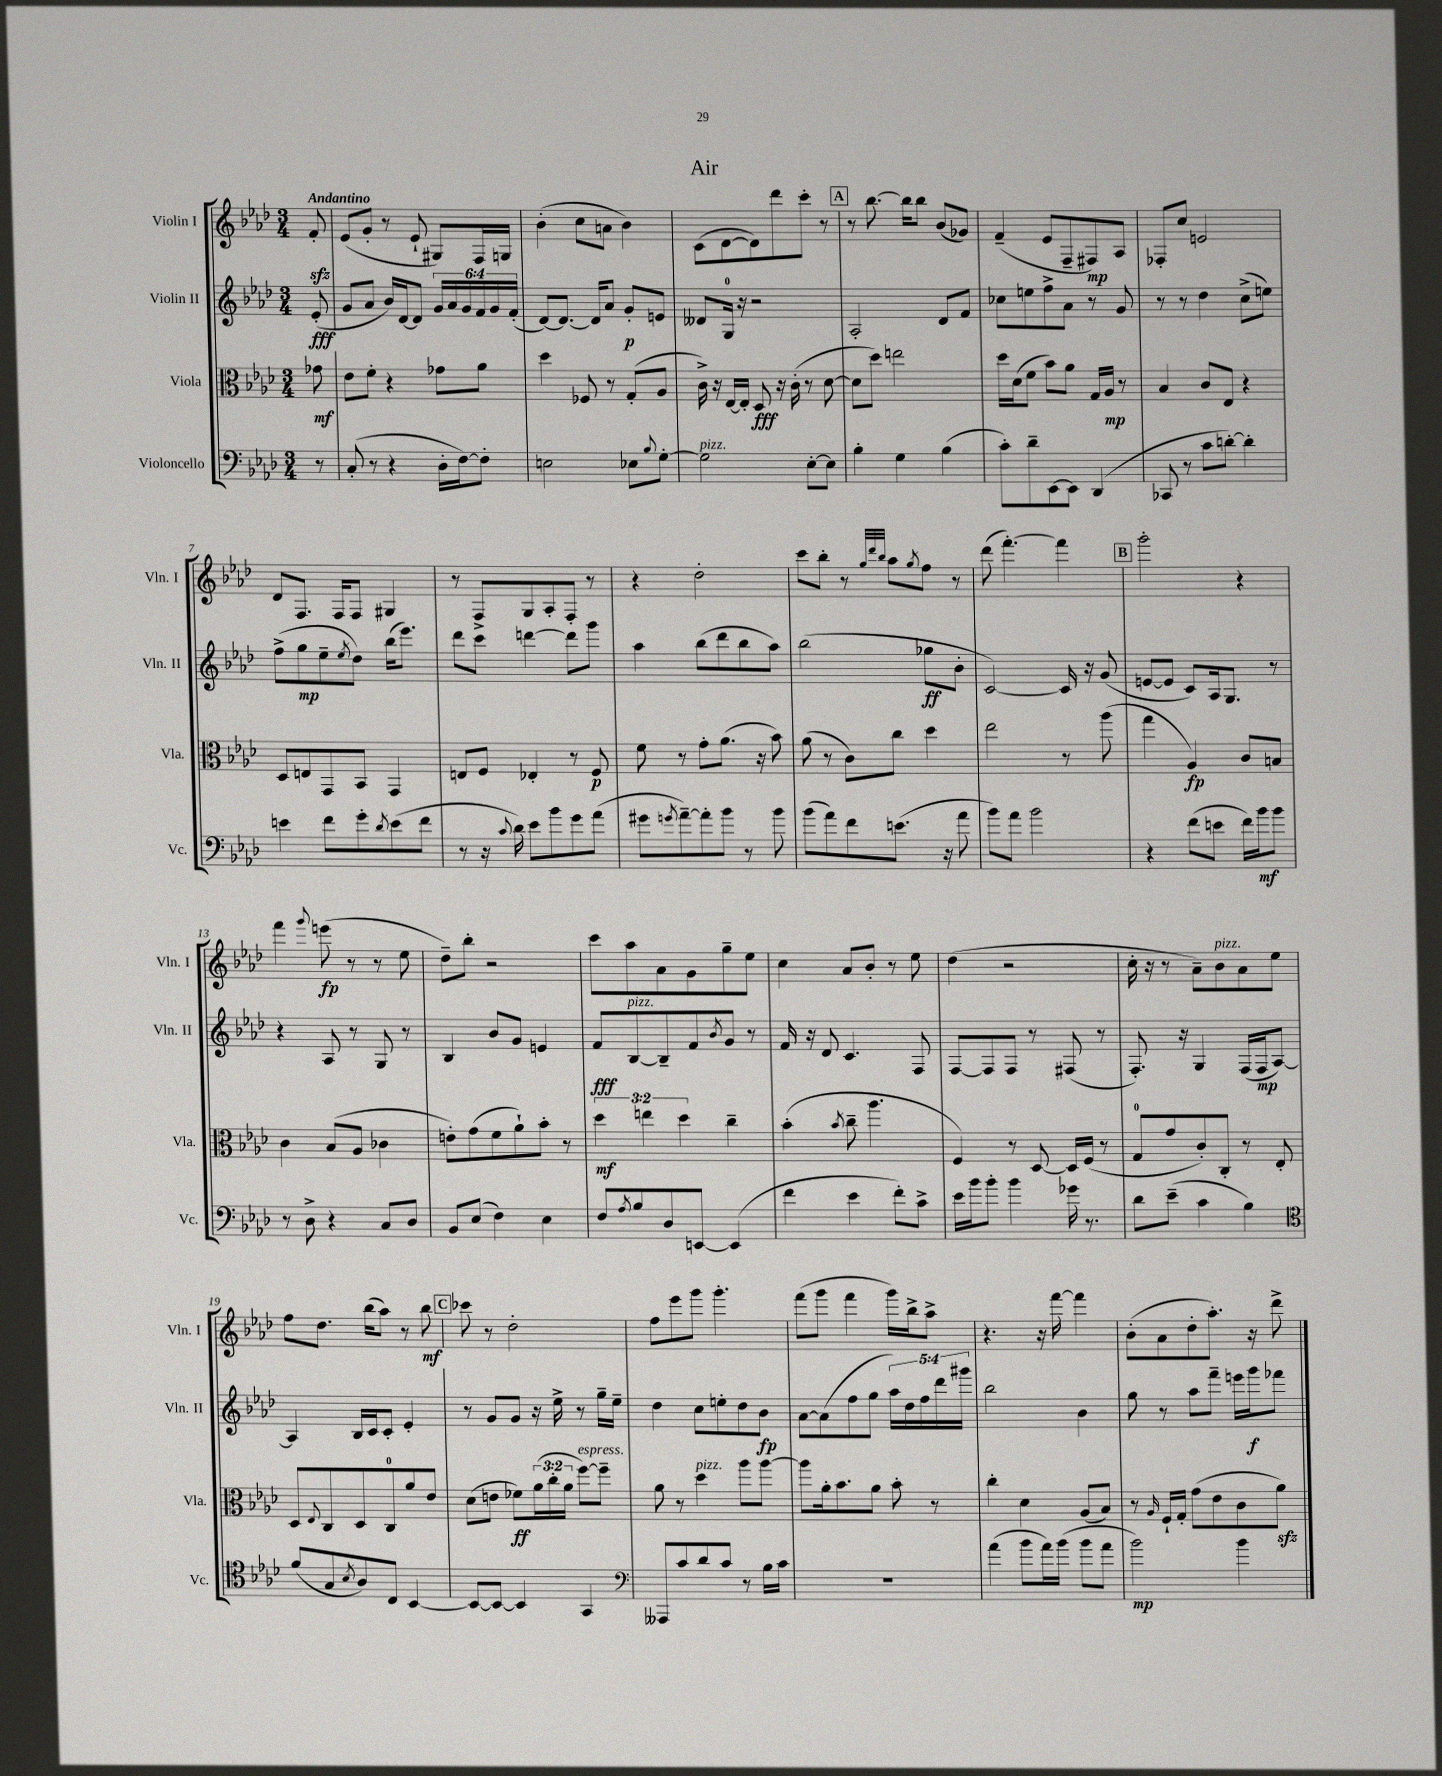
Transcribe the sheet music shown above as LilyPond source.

\header { title = "Air" }
<<
\new StaffGroup <<
\new Staff = "s0" \with { instrumentName = "Violin I" shortInstrumentName = "Vln. I" } {
    \clef treble \key aes \major \numericTimeSignature \time 3/4 \partial 8 \tempo "Andantino"
    f'8-.\sfz |
    ees'8( g'8-. r8 ees'8-! gis8) f16 g16 |
    bes'4-.( c''8 a'8 bes'4) |
    c'8( des'8~ des'8) des'''8 c'''8-. r8 |
    \mark \markup { \box "A" } r8 bes''8.~ bes''16 bes''8 bes'8( ges'8) |
    f'4--( ees'8 f8-- fis8\mp) aes8 |
    fes8-. c''8 e'2 |
    des'8 f8. f16 f8 gis4 |
    r8 f8-> g8 aes8-. f8-. r8 |
    r4 des''2-. |
    c'''8 bes''8-. r8 \grace { g''32 des'''32 bes''32 } aes''8 \acciaccatura { g''8 } f''8 r8 |
    des'''8( f'''4.~-.) f'''4 |
    \mark \markup { \box "B" } g'''2-. r4 |
    f'''4 \appoggiatura { g'''8 } e'''8\fp( r8 r8 ees''8 |
    des''8--) bes''8-. r2 |
    c'''8 aes''8 aes'8 g'8 g''8-- ees''8 |
    c''4 aes'8 bes'8-. r8 ees''8 |
    des''4( r2 |
    c''16-. r16 r8 aes'8--) bes'8^\markup { \italic "pizz." } aes'8 ees''8 |
    f''8 des''8. bes''16( aes''8) r8 bes''8\mf |
    \mark \markup { \box "C" } ces'''8 r8 des''2-. |
    f''8 ees'''8 g'''8 g'''4.-. |
    f'''8( g'''8 f'''4 g'''16) bes''16-> aes''8-> |
    r4. r16 f'''16~ f'''4 |
    bes'8-.( aes'8 des''8-. aes''8.-.) r16 des'''8-> \bar "|." |
}
\new Staff = "s1" \with { instrumentName = "Violin II" shortInstrumentName = "Vln. II" } {
    \clef treble \key aes \major \numericTimeSignature \time 3/4 \override Staff.TupletNumber.text = #tuplet-number::calc-fraction-text \partial 8
    ees'8-.\fff( |
    g'8 aes'8 bes'16) des'16~ des'8 \tuplet 6/4 { g'16 aes'16 g'16 f'16 g'16 f'16-.( } |
    des'8~) des'8.~ des'16 aes'8 g'8-.\p e'8 |
    deses'8 g16-0 r16 r2 |
    \mark \markup { \box "A" } aes2-. des'8 f'8 |
    ces''8 e''8 f''8-> aes'8 r8 g'8 |
    r8 r8 des''4 c''8->( e''8) |
    f''8->( g''8\mp ees''8-- \acciaccatura { ees''8 } des''8) bes''16( ees'''8.) |
    des'''8 c'''8 d'''4~ d'''8 g'''8 |
    aes''4 bes''8( des'''8 bes''8 aes''8) |
    bes''2( ges''8\ff bes'8-. |
    c'2~) c'16 r16 g'8( |
    \mark \markup { \box "B" } e'8~ e'8 c'8) aes16 g8. r8 |
    r4 aes8 r8 g8 r8 |
    bes4 bes'8 g'8 e'4 |
    f'8\fff bes8~^\markup { \italic "pizz." } bes8-- f'8 \acciaccatura { bes'8 } g'8 r8 |
    f'16 r16 des'8 c'4. f8 |
    f8~ f8 f8 r8 fis8( r8 |
    f8.-.) r16 g4 f16( f16\mp aes8~) |
    aes4 bes16 c'16 c'8-. ees'4-. |
    \mark \markup { \box "C" } r8 g'8 g'8 r16 ees''16-> r8 g''16-- ees''16-- |
    des''4 c''8 e''8-. des''8 bes'8\fp |
    aes'8~ aes'8( f''8 g''8 \tuplet 5/4 { aes''16) des''16 f''16 des'''16 gis'''16 } |
    bes''2 bes'4 |
    g''8 r8 aes''8 f'''8-- e'''16 g'''16\f fes'''8 \bar "|." |
}
\new Staff = "s2" \with { instrumentName = "Viola" shortInstrumentName = "Vla." } {
    \clef alto \key aes \major \numericTimeSignature \time 3/4 \override Staff.TupletNumber.text = #tuplet-number::calc-fraction-text \partial 8
    ges'8\mf |
    ees'8 f'8-. r4 ges'8 aes'8 |
    des''4 fes8 r8 g8-.( aes8 |
    c'16->) r16 ees16~ ees16-. des8\fff r16 c'16-.( r8 des'8~ |
    \mark \markup { \box "A" } des'8 des''8) e''2 |
    des''16 des'16( f'8 bes'8) aes'8 g16 aes16\mp r8 |
    bes4 c'8 ees8 r4 |
    des8 e8 g,8 bes,8 g,4 |
    e8 f8 ees4-. r8 f8\p |
    f'8 r8 g'8-. aes'8.( r16 bes'8) |
    aes'8( r8 c'8) c''8 des''4 |
    ees''2 r8 aes''8( |
    \mark \markup { \box "B" } g''4 aes4\fp) c'8 b8 |
    c'4 bes8( aes8 ces'4 |
    e'8-.) g'8( f'8 aes'8-!) bes'8-. r8 |
    \tuplet 3/2 { des''4\mf e''4 des''4 } c''4-- |
    bes'4-.( \acciaccatura { bes'8 } c''8-- aes''4. |
    f4) r8 des8~ des16 f16( r8 |
    g8-0 g'8 c'8-.) c8-. r8 ees8-. |
    des8 \appoggiatura { ees8 } c8 des8 c8-0 aes'8 ees'8 |
    \mark \markup { \box "C" } des'8( e'8 fes'8\ff) \tuplet 3/2 { aes'16( c''16-. aes'16 } f''8~^\markup { \italic "espress." }) f''8-- |
    aes'8 r8 des''4^\markup { \italic "pizz." } aes''8 aes''8~ |
    aes''8 aes'16-. bes'8. aes'8 bes'8-. r8 |
    c''4-. des'4 aes8( bes8) |
    r8 \grace { aes16 } f16-! g16-. g'8( ees'8 c'8 aes'8\sfz) \bar "|." |
}
\new Staff = "s3" \with { instrumentName = "Violoncello" shortInstrumentName = "Vc." } {
    \clef bass \key aes \major \numericTimeSignature \time 3/4 \partial 8
    r8 |
    c8-.( r8 r4 des16-. f16~) f8-. |
    e2 ees8 \appoggiatura { bes8 } g8~-. |
    g2^\markup { \italic "pizz." } ees8~-. ees8 |
    \mark \markup { \box "A" } bes4-. g4 bes4( |
    c'8-.) des'8-- ees,8~ ees,8 des,4( |
    ces,8 r8 c'8 d'8~-.) d'4-. |
    e'4 f'8 g'8-. \acciaccatura { des'8 } e'8( f'8 |
    r8 r16 \appoggiatura { c'8 } des'16) ees'8 bes'8 g'8 aes'8( |
    gis'8 \acciaccatura { g'8 } aes'8~--) aes'8-. bes'8 r8 bes'8 |
    bes'8( aes'8) f'8 e'8.( r16 aes'8 |
    bes'8) aes'8 bes'2 |
    \mark \markup { \box "B" } r4 f'8( e'8 f'16) bes'16\mf bes'8 |
    r8 des8-> r4 c8 des8 |
    bes,8 ees8( f4) ees4 |
    f8 \acciaccatura { aes8 } bes8 des8 e,8~ e,4( |
    f'4 ees'4 f'8-.) c'8-> |
    ees'16 bes'16 bes'8-. bes'4 ges'16 r8. |
    des'8 ees'8--( c'4 bes4) |
    \clef tenor f'8( g8 \acciaccatura { bes8 } aes8) c8 bes,4~ |
    \mark \markup { \box "C" } bes,8~ bes,8~ bes,4 g,4 |
    \clef bass aeses,,8 c'8 des'8 c'8 r8 bes16 c'16 |
    R2. |
    aes'4( bes'8 aes'16) bes'16( bes'8 aes'8 |
    bes'2\mp) bes'4 \bar "|." |
}
>>
>>
